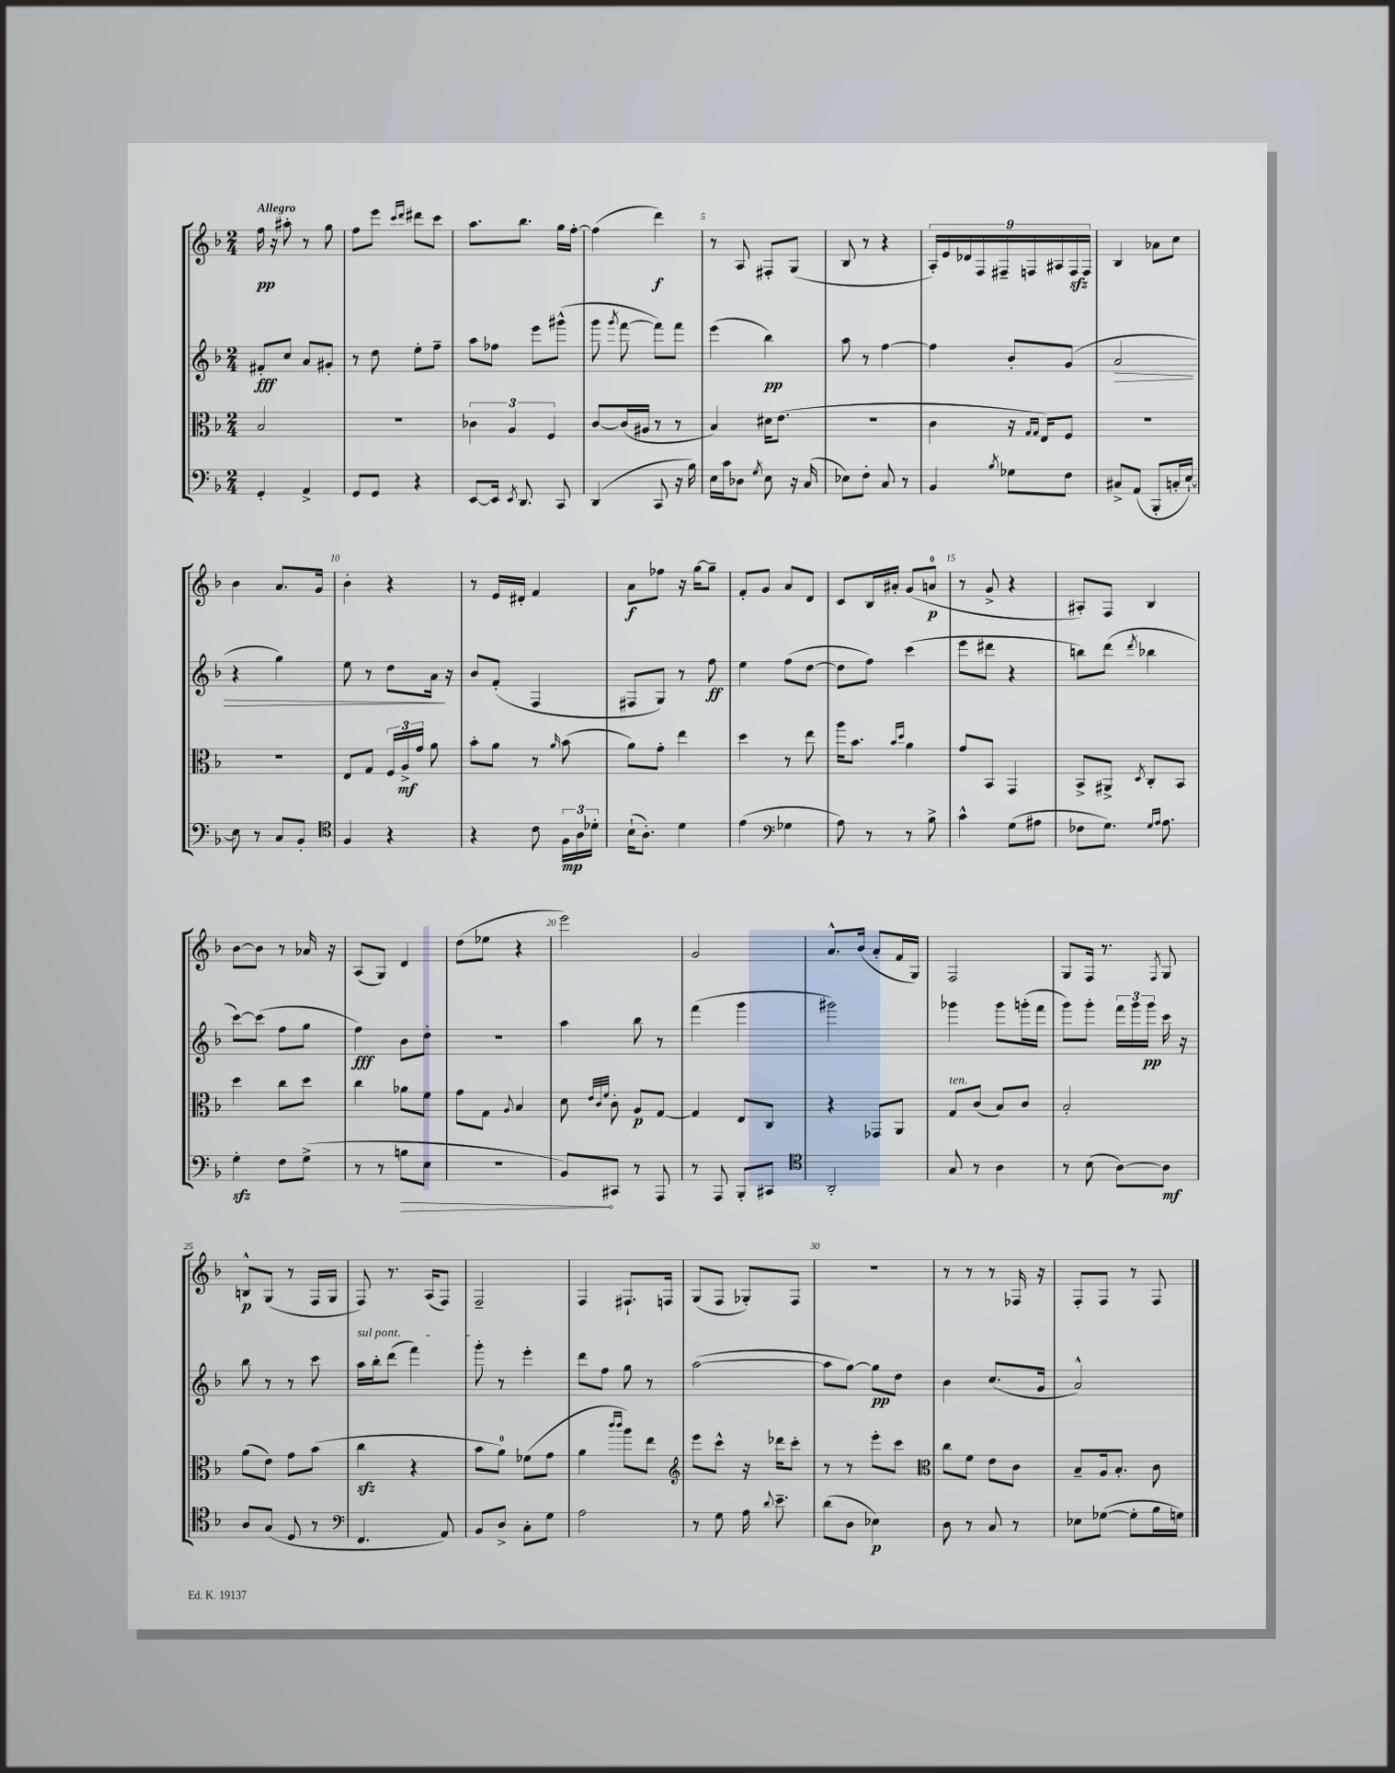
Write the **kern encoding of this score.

**kern	**dynam	**kern	**dynam	**kern	**dynam	**kern	**dynam
*part4	*part4	*part3	*part3	*part2	*part2	*part1	*part1
*staff4	*staff4	*staff3	*staff3	*staff2	*staff2	*staff1	*staff1
*clefF4	*	*clefC3	*	*clefG2	*	*clefG2	*
*k[b-]	*	*k[b-]	*	*k[b-]	*	*k[b-]	*
*M2/4	*	*M2/4	*	*M2/4	*	*M2/4	*
=1	=1	=1	=1	=1	=1	=1	=1
!	!	!	!	!	!	!LO:TX:a:B:t=Allegro	!
4GG'/	.	2B-/	.	8f#X'/L	fff	16ff\	pp
.	.	.	.	.	.	16r	.
.	.	.	.	8cc/J	.	8aa#X'\	.
4AA^/	.	.	.	8a/L	.	8r	.
.	.	.	.	8g#X'/J	.	8gg\	.
=2	=2	=2	=2	=2	=2	=2	=2
8GG/L	.	2r	.	8r	.	8ff\L	.
8GG/J	.	.	.	8dd\	.	8eee\J	.
.	.	.	.	.	.	16qqccc/LL	.
.	.	.	.	.	.	16qqddd/JJ	.
4r	.	.	.	8ee'\L	.	8ddd#X\L	.
.	.	.	.	8ff~\J	.	8ccc\J	.
=3	=3	=3	=3	=3	=3	=3	=3
[8EE/L	.	6c-X\	.	8aa\L	.	8.aa\L	.
16EE/Jk]	.	.	.	8ff-X\J	.	.	.
.	.	6A/	.	.	.	.	.
8qEE/	.	.	.	.	.	.	.
8.DD/	.	.	.	.	.	8.bb-\J	.
.	.	.	.	8eee\L	.	.	.
.	.	6F/	.	.	.	.	.
8CC/	.	.	.	(8ggg#X^^\J	.	16gg\LL	.
.	.	.	.	.	.	[16ff'\JJ	.
=4	=4	=4	=4	=4	=4	=4	=4
(4DD/	.	[8c/L	.	8ggg\	.	(4ff\]	.
.	.	.	.	8qggg/	.	.	.
.	.	(16c/L]	.	[8fff\	.	.	.
.	.	16A#X/JJ	.	.	.	.	.
8CC/	.	8r	.	8fff\L])	.	4ddd\)	f
16r	.	8r	.	8fff\J	.	.	.
16B-\)	.	.	.	.	.	.	.
=5	=5	=5	=5	=5	=5	=5	=5
16E\LL	.	4B-/)	.	(4eee\	.	8r	.
16c\J	.	.	.	.	.	.	.
8D-X\J	.	.	.	.	.	8A/	.
8qG/	.	.	.	.	.	.	.
8E\	.	16d#X\KL	.	4bb-\)	pp	8F#X'/L	.
.	.	(8.e\J	.	.	.	.	.
16r	.	.	.	.	.	(8G/J	.
(16C/	.	.	.	.	.	.	.
=6	=6	=6	=6	=6	=6	=6	=6
8E-X\L)	.	2r	.	8aa\	.	8B-/	.
8F'\J	.	.	.	8r	.	8r	.
8C/	.	.	.	[4ff\	.	4r	.
8r	.	.	.	.	.	.	.
=7	=7	=7	=7	=7	=7	=7	=7
4BB-/	.	4c\	.	4ff\]	.	18A'/LL)	.
.	.	.	.	.	.	18e/	.
.	.	.	.	.	.	18d-X/	.
.	.	.	.	.	.	18F/	.
.	.	.	.	.	.	18F#X~/	.
8qB-/	.	.	.	.	.	.	.
8G-X\L	.	16r	.	8b-'/L	.	.	.
.	.	.	.	.	.	18Fn/	.
.	.	16qqG/LL	.	.	.	.	.
.	.	16qqG/JJ	.	.	.	.	.
.	.	16E/KL)	.	.	.	.	.
.	.	.	.	.	.	18A#X/	.
8F\J	.	8F/J	.	(8g/J	.	.	.
.	.	.	.	.	.	18Fzz/	.
.	.	.	.	.	.	18F/JJ	.
=8	=8	=8	=8	=8	=8	=8	=8
!	!	!	!	!	!LO:HP:b	!	!
8C#X^/L	.	2r	.	2a/	>	4B-/	.
(8AA/J	.	.	.	.	.	.	.
8BBB-'/L	.	.	.	.	.	8a-X\L	.
16Cn'/L	.	.	.	.	.	8cc\J	.
[16E`/JJ)	.	.	.	.	.	.	.
!!LO:LB:g=z
=9	=9	=9	=9	=9	=9	=9	=9
8E\]	.	2r	.	4r	.	4b-\	.
8r	.	.	.	.	.	.	.
8C/L	.	.	.	4gg\)	.	8.a/L	.
8BB-'/J	.	.	.	.	.	.	.
.	.	.	.	.	.	16g/Jk	.
=10	=10	=10	=10	=10	=10	=10	=10
*clefC4	*	*	*	*	*	*	*
4F/	.	8E/L	.	8ee\	.	4b-'\	.
.	.	8G/J	.	8r	.	.	.
4r	.	24F/LL	.	8dd\L	.	4r	.
.	.	24A^/	mf	.	.	.	.
.	.	24g/JJ	.	.	.	.	.
.	.	8a\	.	16a\Jk	.	.	.
.	.	.	.	16r	]	.	.
=11	=11	=11	=11	=11	=11	=11	=11
4r	.	8b-'\L	.	8b-/L	.	8r	.
.	.	8a\J	.	(8f'/J	.	16e/LL	.
.	.	.	.	.	.	16d#X'/JJ	.
8c\	.	8r	.	4F/	.	4f/	.
.	.	16qqa/	.	.	.	.	.
24F\LL	mp	(8b-\	.	.	.	.	.
24A\	.	.	.	.	.	.	.
24d-X'\JJ	.	.	.	.	.	.	.
=12	=12	=12	=12	=12	=12	=12	=12
(16B-`\KL	.	8a\L)	.	8F#X/L	.	8a\L	f
8.A'\J)	.	.	.	.	.	.	.
.	.	8g'\J	.	8G/J)	.	8ff-X\J	.
4d\	.	4ee\	.	8r	.	16r	.
.	.	.	.	.	.	[16gg\KL	.
.	.	.	.	8ff\	ff	8gg~\J]	.
=13	=13	=13	=13	=13	=13	=13	=13
(4e\	.	4dd\	.	4ee\	.	8f'/L	.
.	.	.	.	.	.	8g/J	.
*clefF4	*	*	*	*	*	*	*
4G-X\	.	8r	.	(8ff\L	.	8a/L	.
.	.	8ee\	.	[8dd\J	.	8d/J	.
=14	=14	=14	=14	=14	=14	=14	=14
8A\)	.	16aa\KL	.	8dd\L]	.	8c/L	.
.	.	8.b-\J	.	.	.	.	.
8r	.	.	.	8ff\J)	.	16B-/L	.
.	.	.	.	.	.	16a#X'/JJ	.
.	.	16qqb-/LL	.	.	.	.	.
.	.	16qqdd/JJ	.	.	.	.	.
8r	.	4a\	.	(4ccc\	.	(8g/L	.
8B-^\	.	.	.	.	.	8an/J	p
=15	=15	=15	=15	=15	=15	=15	=15
4c^^\	.	8g/L	.	8eee\L	.	8r	.
.	.	8BB-/J	.	8ddd#X\J	.	8g^/	.
(8G\L	.	4GG/	.	4r	.	4r	.
8A#X\J	.	.	.	.	.	.	.
=16	=16	=16	=16	=16	=16	=16	=16
8F-X\L	.	8BB-^/L	.	8bbn\L)	.	8A#X'/L)	.
8.G\J)	.	8AA#X^/J	.	(8ddd\J	.	8F/J	.
.	.	8qD/	.	8qddd/	.	.	.
.	.	8C'/L	.	4bb-X\	.	4B-/	.
16qqG/LL	.	.	.	.	.	.	.
16qqA/JJ	.	.	.	.	.	.	.
8.A\	.	.	.	.	.	.	.
.	.	8BB-/J	.	.	.	.	.
!!LO:LB:g=z
=17	=17	=17	=17	=17	=17	=17	=17
4Gzz'\	.	4dd\	.	[8ccc\L)	.	[8b-\L	.
.	.	.	.	(8ccc\J]	.	8b-\J]	.
8F\L	.	8cc\L	.	8ff\L	.	8r	.
(8G^\J	.	8dd\J	.	8gg\J	.	16a-X/	.
.	.	.	.	.	.	16r	.
=18	=18	=18	=18	=18	=18	=18	=18
8r	.	4cc\	.	4ff\)	fff	(8A/L	.
8r	.	.	.	.	.	8G/J)	.
!	!LO:HP:b	!	!	!	!	!	!
8Bn\L	>	8a-X\L	.	8b-\L	.	4d/	.
8E\J	.	8f\J	.	8dd'\J	.	.	.
=19	=19	=19	=19	=19	=19	=19	=19
2r	.	8g\L	.	2r	.	(8dd\L	.
.	.	8G\J	.	.	.	8ee-X\J	.
.	.	8qqA/	.	.	.	.	.
.	.	4B-/	.	.	.	4r	.
=20	=20	=20	=20	=20	=20	=20	=20
8BB-/L)	.	8d\	.	4aa\	.	2eee\)	.
.	.	32qqe/LLL	.	.	.	.	.
.	.	32qqc/	.	.	.	.	.
.	.	32qqf/JJJ	.	.	.	.	.
8CC#X/J	]	8c'\	.	.	.	.	.
8r	.	8A/L	p	8bb-\	.	.	.
8AAA/	.	[8G/J	.	8r	.	.	.
=21	=21	=21	=21	=21	=21	=21	=21
8r	.	4G/]	.	(4fff\	.	2g/	.
8AAA/	.	.	.	.	.	.	.
8BBB-'/L	.	8E/L	.	4ggg\	.	.	.
8CC#X/J	.	8C/J	.	.	.	.	.
=22	=22	=22	=22	=22	=22	=22	=22
*clefC4	*	*	*	*	*	*	*
2AA'/	.	4r	.	2ggg#X\)	.	8.a^^/L	.
.	.	.	.	.	.	(16b-/Jk	.
.	.	8GG-X/L	.	.	.	8a'/L	.
.	.	8AA/J	.	.	.	16f/L	.
.	.	.	.	.	.	16G/JJ)	.
=23	=23	=23	=23	=23	=23	=23	=23
!	!	!LO:TX:a:i:t=ten.	!	!	!	!	!
8G/	.	8G/L	.	4ggg-X\	.	2F/	.
8r	.	(8c/J	.	.	.	.	.
4A\	.	8B-/L)	.	8ggg-\L	.	.	.
.	.	8c/J	.	(16gggn'\L	.	.	.
.	.	.	.	16fff\JJ	.	.	.
=24	=24	=24	=24	=24	=24	=24	=24
8r	.	2B-'/	.	8ggg\L)	.	8G/L	.
(8B-\	.	.	.	8ggg'\J	.	16F/Jk	.
.	.	.	.	.	.	8.r	.
[8A\L)	.	.	.	24fff\LL	.	.	.
.	.	.	.	24ggg\	.	.	.
.	.	.	.	24ggg\JJ	pp	.	.
.	.	.	.	.	.	8qF/	.
8A\J]	mf	.	.	16ccc\	.	8G/	.
.	.	.	.	16r	.	.	.
!!LO:LB:g=z
=25	=25	=25	=25	=25	=25	=25	=25
8A/L	.	(8a\L	.	8bb-\	.	8Bn^^/L	p
(8G/J	.	8e\J)	.	8r	.	(8G/J	.
8D/	.	8g\L	.	8r	.	8r	.
8r	.	(8b-\J	.	8ccc\	.	16F/LL	.
.	.	.	.	.	.	16G/JJ	.
=26	=26	=26	=26	=26	=26	=26	=26
*clefF4	*	*	*	*	*	*	*
!	!	!	!	!LO:TX:a:i:t=sul pont.	!	!	!
4.FF/	.	4cczz\	.	16aa\LL	.	8F/)	.
.	.	.	.	16bb-'\J	.	.	.
.	.	.	.	(8ddd\J	.	8.r	.
.	.	4r	.	4fff\)	.	.	.
.	.	.	.	.	.	(16A/KL	.
8AA/)	.	.	.	.	.	8F/J)	.
=27	=27	=27	=27	=27	=27	=27	=27
8BB-/L	.	8b-\L	.	8ggg'\	.	2F~/	.
8D^/J	.	8a\J)	.	8r	.	.	.
8C'\L	.	(8f-X\L	.	4eee'\	.	.	.
8G\J	.	8g\J	.	.	.	.	.
=28	=28	=28	=28	=28	=28	=28	=28
2A\	.	4a\	.	8ddd\L	.	4F/	.
.	.	.	.	8ff\J	.	.	.
.	.	16qqccc/LL	.	.	.	.	.
.	.	16qqccc/JJ	.	.	.	.	.
.	.	8aa\L)	.	8gg\	.	8.F#X`/L	.
.	.	8ee\J	.	8r	.	.	.
.	.	.	.	.	.	16Fn/Jk	.
=29	=29	=29	=29	=29	=29	=29	=29
*	*	*clefG2	*	*	*	*	*
8r	.	8eee\L	.	([2aa\	.	(8G/L	.
8G\	.	8ccc^^\J	.	.	.	8F/J	.
16A\	.	16r	.	.	.	8G-X'/L)	.
8qqd/	.	.	.	.	.	.	.
8.e~\	.	16ddd-X\KL	.	.	.	.	.
.	.	8ccc'\J	.	.	.	8F/J	.
=30	=30	=30	=30	=30	=30	=30	=30
(8d\L	.	8r	.	8aa\L]	.	2r	.
8D\J	.	8r	.	[8gg\J)	.	.	.
4E-X\)	p	8eee'\L	.	8gg\L]	pp	.	.
.	.	8ccc\J	.	8dd\J	.	.	.
=31	=31	=31	=31	=31	=31	=31	=31
*	*	*clefC3	*	*	*	*	*
8D\	.	8cc\L	.	4b-\	.	8r	.
8r	.	8f\J	.	.	.	8r	.
8C/	.	8e\L	.	(8.cc/L	.	8r	.
8r	.	8c\J	.	.	.	16F-X/	.
.	.	.	.	16g/Jk	.	16r	.
=32	=32	=32	=32	=32	=32	=32	=32
8E-X\L	.	8B-~/L	.	2a^^/)	.	8F'/L	.
([8G-X\J	.	16A/k	.	.	.	8F/J	.
.	.	8.B-'/J	.	.	.	.	.
8G-'\L]	.	.	.	.	.	8r	.
16B-\L	.	8c\	.	.	.	8F/	.
16Gn\JJ)	.	.	.	.	.	.	.
==	==	==	==	==	==	==	==
*-	*-	*-	*-	*-	*-	*-	*-
